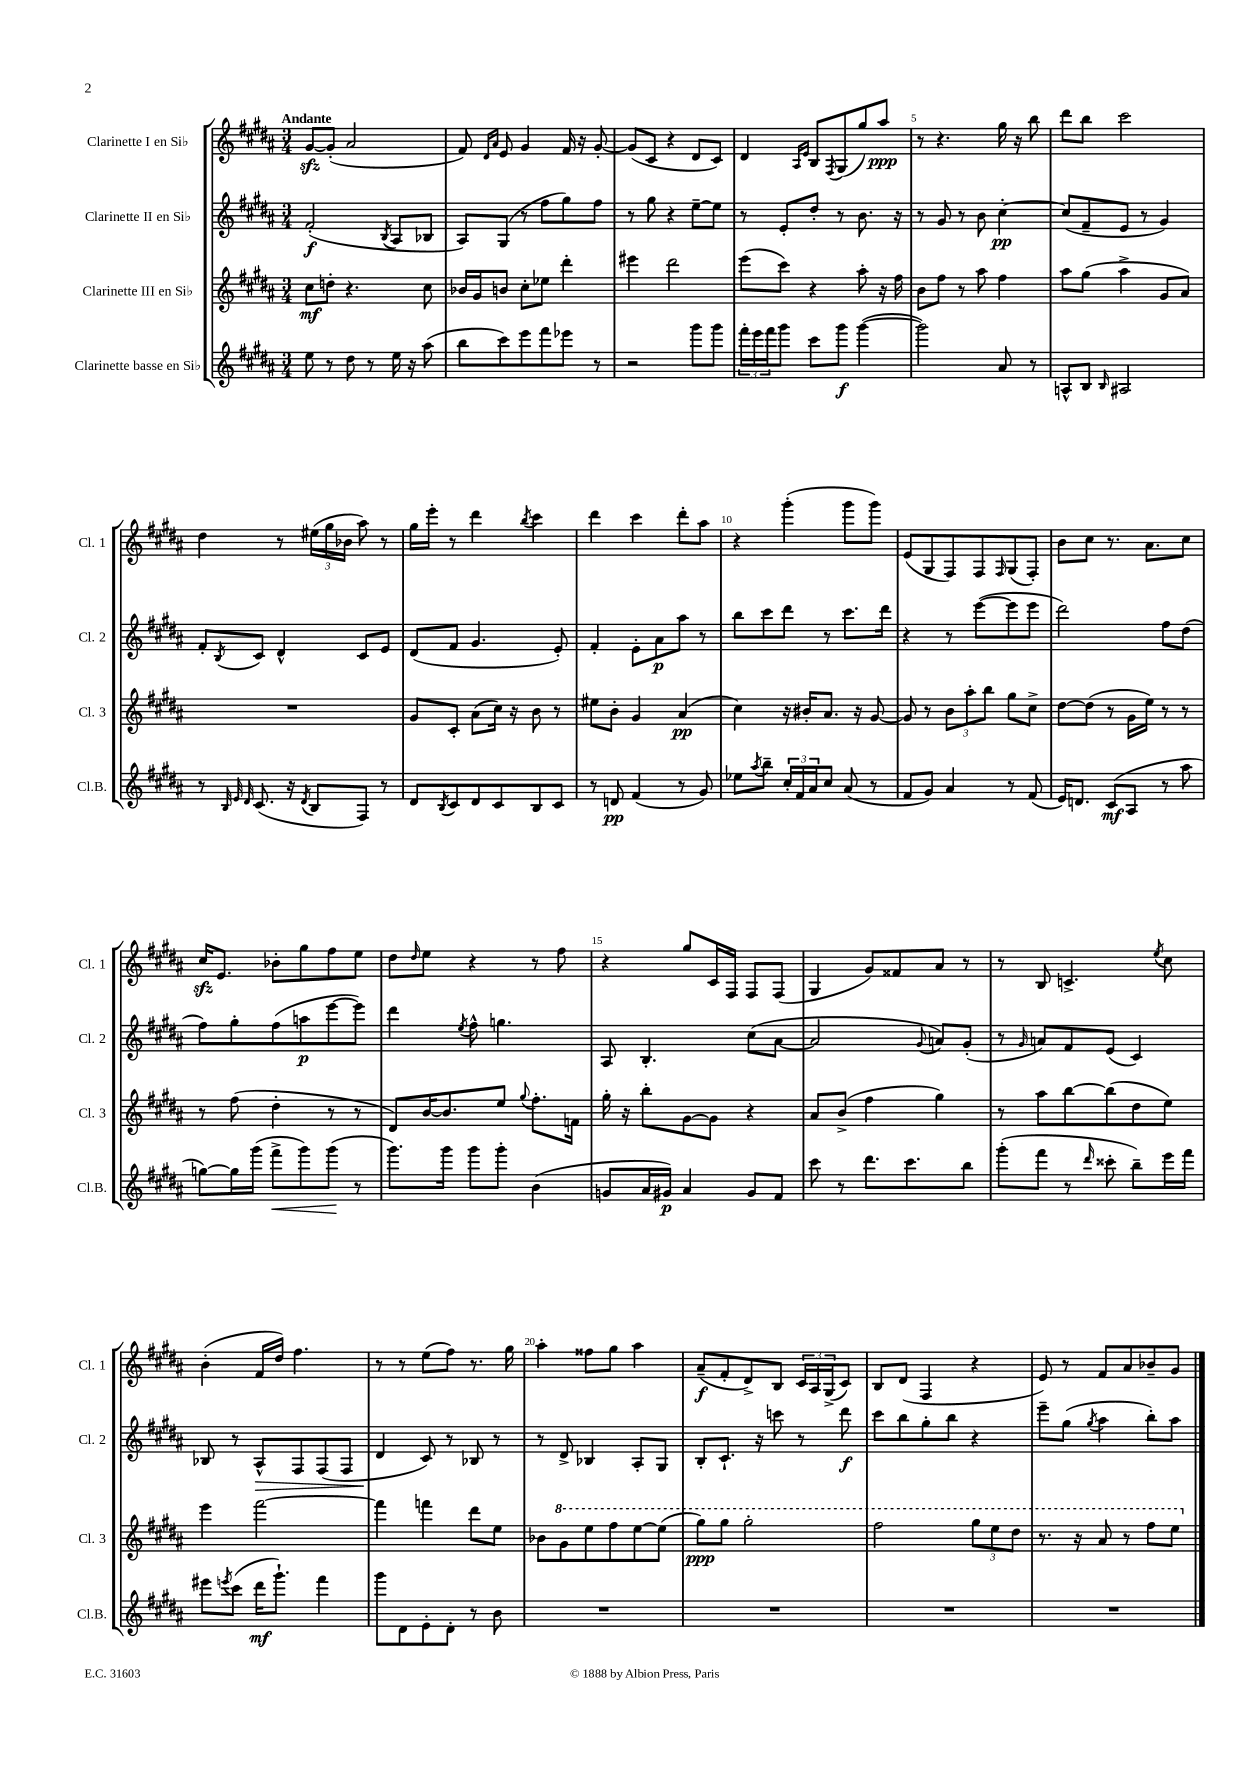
<<
\new StaffGroup <<
\new Staff = "s0" \with { instrumentName = "Clarinette I en Sib" shortInstrumentName = "Cl. 1" } {
    \clef treble \key b \major \numericTimeSignature \time 3/4 \tempo "Andante"
    gis'8~\sfz gis'8-.( ais'2 |
    fis'8) \grace { dis'16 ais'16 } e'8 gis'4 fis'16 r16 gis'8~-. |
    gis'8( cis'8 r4 dis'8 cis'8) |
    dis'4 \grace { ais16 e'16 } b8 \acciaccatura { fis8 } gis8( gis''8) ais''8\ppp |
    r8 r4. gis''16 r16 b''8 |
    dis'''8 b''8 cis'''2 |
    dis''4 r8 \tuplet 3/2 { eis''16( gis''16 bes'16 } ais''8) r8 |
    gis''16 e'''16-. r8 dis'''4 \acciaccatura { b''8 } cis'''4 |
    dis'''4 cis'''4 dis'''8-. ais''8 |
    r4 gis'''4-.( gis'''8 gis'''8) |
    e'8( gis8 fis8) fis8 \grace { fis16 } gis8( fis8-.) |
    b'8 cis''8 r8. ais'8. cis''8 |
    cis''16\sfz e'8. bes'8-. gis''8 fis''8 e''8 |
    dis''8 \grace { dis''16 } e''8 r4 r8 fis''8 |
    r4 gis''8 cis'16 fis16 fis8 fis8( |
    gis4 gis'8) fisis'8 ais'8 r8 |
    r8 b8 c'4.-> \acciaccatura { e''8 } cis''8 |
    b'4-.( fis'16 dis''16) fis''4. |
    r8 r8 e''8( fis''8) r8. gis''16 |
    ais''4-. fisis''8 gis''8 ais''4 |
    ais'8--\f( fis'8-. dis'8->) b8 \tuplet 3/2 { cis'16 ais16 gis16->( } cis'8) |
    b8 dis'8( fis4 r4 |
    e'8) r8 fis'8 ais'8 bes'8-- gis'8 \bar "|." |
}
\new Staff = "s1" \with { instrumentName = "Clarinette II en Sib" shortInstrumentName = "Cl. 2" } {
    \clef treble \key b \major \numericTimeSignature \time 3/4
    fis'2-.\f( \acciaccatura { b8 } ais8 bes8 |
    ais8) gis8( r8 fis''8 gis''8) fis''8 |
    r8 gis''8 r4 e''8~-- e''8 |
    r8 e'8-. dis''8-. r8 b'8. r16 |
    r8 gis'8 r8 b'8 cis''4~-.\pp |
    cis''8( fis'8-- e'8 r8 gis'4) |
    fis'8-. \acciaccatura { b8 } cis'8 dis'4-^ cis'8 e'8 |
    dis'8( fis'8 gis'4. e'8-.) |
    fis'4-. e'8-. ais'8\p ais''8 r8 |
    b''8 cis'''8 dis'''8 r8 cis'''8. dis'''16 |
    r4 r8 e'''8~( e'''8 e'''8 |
    dis'''2) fis''8 dis''8( |
    fis''8) gis''8-. fis''8( a''8\p e'''8~ e'''8) |
    dis'''4 \acciaccatura { e''8 } fis''8-^ g''4. |
    ais8 b4.-. cis''8( ais'8~ |
    ais'2 \appoggiatura { gis'8 } a'8) gis'8-.( |
    r8 \grace { gis'16 } a'8) fis'8 e'8( cis'4) |
    bes8 r8 ais8-^\> fis8 fis8( fis8 |
    dis'4\! cis'8) r8 bes8 r8 |
    r8 dis'8-> bes4 ais8-. gis8 |
    b8-. cis'8.-! r16 c'''8 r8 dis'''8\f |
    cis'''8 b''8 gis''8-. b''8 r4 |
    e'''8-- gis''8( \acciaccatura { gis''8 } ais''4 b''8-.) ais''8 \bar "|." |
}
\new Staff = "s2" \with { instrumentName = "Clarinette III en Sib" shortInstrumentName = "Cl. 3" } {
    \clef treble \key b \major \numericTimeSignature \time 3/4
    cis''8\mf d''8-. r4. cis''8 |
    bes'16 gis'16 b'8 cis''8-. ees''8 dis'''4-. |
    eis'''4 dis'''2 |
    e'''8( cis'''8) r4 ais''8-. r16 fis''16 |
    b'8 fis''8 r8 ais''8 fis''4 |
    ais''8 gis''8( ais''4-> gis'8 ais'8) |
    R2. |
    gis'8 cis'8-. ais'8( cis''16) r16 b'8 r8 |
    eis''8 b'8-. gis'4 ais'4\pp( |
    cis''4) r16 bis'16-. ais'8. r16 gis'8~ |
    gis'8 r8 \tuplet 3/2 { b'8 ais''8-. b''8 } gis''8 cis''8-> |
    dis''8~ dis''8( r8 gis'16 e''16) r8 r8 |
    r8 fis''8( dis''4-. r8 r8 |
    dis'8) b'16~ b'8. e''8 \appoggiatura { gis''8 } fis''8.-. f'16 |
    gis''16-. r16 b''8-. gis'8~ gis'8 r4 |
    ais'8 b'8->( fis''4 gis''4) |
    r8 ais''8 b''8~ b''8( dis''8 e''8) |
    e'''4 fis'''2~ |
    fis'''4 f'''4 dis'''8 e''8 |
    bes'8 \ottava #1 gis''8 e'''8 fis'''8 e'''8~ e'''8( |
    gis'''8\ppp) gis'''8 gis'''2-. |
    fis'''2 \tuplet 3/2 { gis'''8 e'''8 dis'''8 } |
    r8. r16 ais''8 r8 fis'''8 e'''8 \ottava #0 \bar "|." |
}
\new Staff = "s3" \with { instrumentName = "Clarinette basse en Sib" shortInstrumentName = "Cl.B." } {
    \clef treble \key b \major \numericTimeSignature \time 3/4
    e''8 r8 dis''8 r8 e''16 r16 ais''8( |
    b''8 cis'''8) e'''8 fis'''8 ees'''8 r8 |
    r2 gis'''8 gis'''8 |
    \tuplet 3/2 { fis'''16-. e'''16 fis'''16 } gis'''8 cis'''8 gis'''8\f gis'''4~( |
    gis'''2) ais'8 r8 |
    a8-^ b8 \grace { b16 } ais2 |
    r8 \grace { b32 e'32 dis'32 } cis'8.( r16 \acciaccatura { dis'8 } b8 fis8) r8 |
    dis'8 \acciaccatura { b8 } cis'8 dis'8 cis'8 b8 cis'8 |
    r8 d'8\pp fis'4( r8 gis'8) |
    ees''8 \acciaccatura { ais''8 } b''8-- \tuplet 3/2 { cis''16-. fis'16 ais'16 } cis''8 ais'8( r8 |
    fis'8 gis'8) ais'4 r8 fis'8( |
    e'16) d'8. cis'8\mf( ais8 r8 ais''8 |
    g''8~) g''16 gis'''16( fis'''8->\< gis'''8) gis'''8\!( r8 |
    gis'''8.) gis'''16 gis'''8 gis'''8-. b'4( |
    g'8 ais'16 gis'16\p) ais'4 gis'8 fis'8 |
    cis'''8 r8 dis'''8. cis'''8. b''8 |
    gis'''8-.( fis'''8 r8 \grace { dis'''16 } cisis'''8-. b''8--) e'''16 fis'''16 |
    eis'''8 \acciaccatura { e'''8 } cis'''8( dis'''16\mf gis'''8.-!) fis'''4 |
    gis'''8 dis'8 e'8-. dis'8-. r8 b'8 |
    R2. |
    R2. |
    R2. |
    R2. \bar "|." |
}
>>
>>
\layout { \context { \Score \override BarNumber.break-visibility = ##(#f #t #t) barNumberVisibility = #(every-nth-bar-number-visible 5) } }
